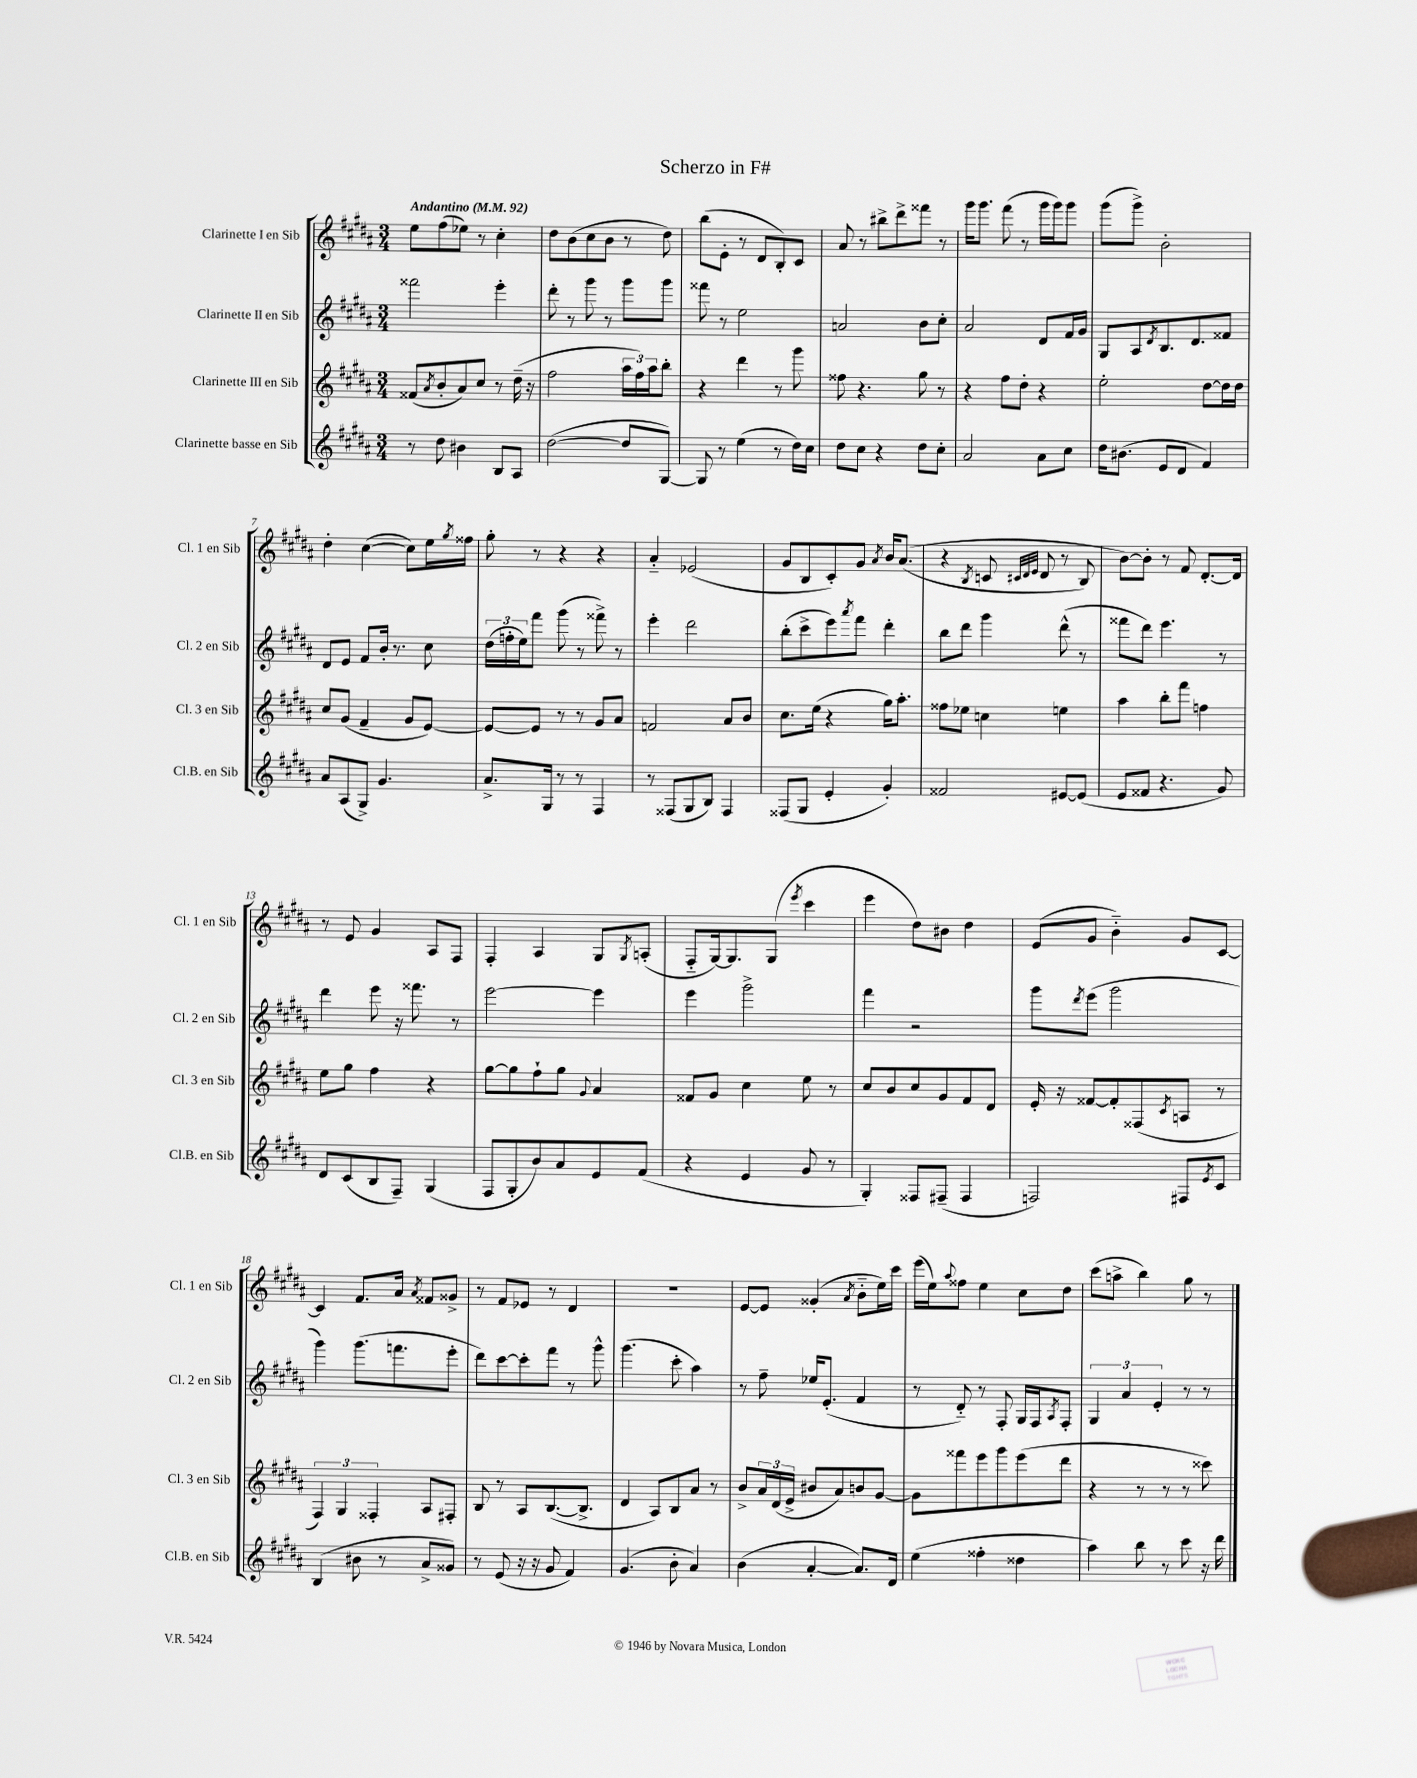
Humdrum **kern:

**kern	**kern	**kern	**kern
*staff4	*staff3	*staff2	*staff1
*clefG2	*clefG2	*clefG2	*clefG2
*k[f#c#g#d#a#]	*k[f#c#g#d#a#]	*k[f#c#g#d#a#]	*k[f#c#g#d#a#]
*M3/4	*M3/4	*M3/4	*M3/4
*MM92	*MM92	*MM92	*MM92
8r	(8f##	2fff##	8ee
.	8qa#	.	.
8dd#	8b'	.	(8ff#
4b#	8a#)	.	8ee-)
.	8cc#	.	8r
8B	8r	4eee'	4cc#'
8A#	(16dd#~	.	.
.	16r	.	.
=	=	=	=
([2dd#	2ff#	8ddd#'	8dd#
.	.	8r	(8b
.	.	8ggg#	8cc#
.	.	8r	8b
8dd#]	24aa#	8ggg#	8r
.	24ff#)	.	.
.	24aa#	.	.
[8G#)	8bb'	8ggg#	8dd#)
=	=	=	=
8G#]	4r	8fff##	(8bb
8r	.	8r	8e'
(4ee	4ddd#	2ee	8r
.	.	.	8d#
8r	8r	.	8B')
16dd#)	8ggg#	.	8c#
16cc#	.	.	.
=	=	=	=
8dd#	8ff##	2a	8a#
8cc#	4.r	.	8r
4r	.	.	8bb#^
.	.	.	8ddd#^
8dd#	8gg#	8b	8fff##
8cc#'	8r	8cc#'	8r
=	=	=	=
2a#	4r	2a#	16ggg#
.	.	.	8.ggg#
.	8ff#	.	(8fff#
.	8dd#'	.	8r
8a#	4r	8d#	16ggg#
.	.	.	16ggg#)
8cc#	.	16f#	8ggg#
.	.	16g#	.
=	=	=	=
16dd#	2ee'	8G#	(8ggg#
(8.b#	.	.	.
.	.	8A#	8ggg#^)
.	.	8qd#	.
8e	.	8.B	2b'
8d#	.	.	.
.	.	8.d#	.
4f#)	[8dd#	.	.
.	16dd#]	8f##	.
.	16dd#	.	.
=	=	=	=
8a#	8cc#	8d#	4dd#'
(8A#	(8g#	8e	.
8G#^)	4f#~	8f#	([4cc#
4.g#	.	16b'	.
.	.	8.r	.
.	8g#	.	8cc#])
.	[8e)	8cc#	16ee
.	.	.	8qgg#
.	.	.	16ff##
=	=	=	=
8.a#^	8e_	(24dd#	8gg#'
.	.	24ff'	.
.	.	24ee)	.
.	8e]	8fff#	8r
16G#	.	.	.
8r	8r	(8ggg#	4r
8r	8r	8r	.
4F#	8g#	8fff##^)	4r
.	8a#	8r	.
=	=	=	=
8r	2f	4eee'	4a#'~
(8F##	.	.	.
8G#	.	2ddd#	(2e-
8B)	.	.	.
4F##	8a#	.	.
.	8b	.	.
=	=	=	=
(8F##	8.cc#	(8bb'	8g#
8G#	.	8ccc#^	8B
.	(16ee	.	.
4e'	4r	8eee)	8c#')
.	.	8qaaa#	.
.	.	8fff#	8g#
.	.	.	8qa#
4g#')	16gg#)	4ddd#'	16b
.	8.aa#'	.	&((8.a#
=	=	=	=
2f##	8ff##	8bb	4r
.	8ee-	8ddd#	.
.	.	.	8qB
.	4cc	4ggg#	8c
.	.	.	32qqc#
.	.	.	32qqd#
.	.	.	32qqe
.	.	.	8d#
[8e#	4ee	(8ddd#^^	8r
(8e#]	.	8r	8B)
=	=	=	=
8e	4aa#	8fff##	[8b&)
8f##	.	8ddd#)	8b']
4.r	8bb'	4.eee	8r
.	8fff#	.	8f#
.	4ff	.	[8.d#'
8g#)	.	8r	.
.	.	.	16d#]
=	=	=	=
8d#	8ee	4ddd#	8r
(8c#	8gg#	.	8e
8B	4ff#	8eee	4g#
8F#~)	.	16r	.
.	.	8.fff##	.
(4G#	4r	.	8A#
.	.	8r	8F#
=	=	=	=
8F#	[8gg#	[2eee	4F#'
8G#'	8gg#]	.	.
8b)	8ff#`	.	4A#
8a#	8gg#	.	.
.	8qqg#	.	.
8e	4a#	4eee]	8G#
.	.	.	8qG#
(8f#	.	.	(8A'
=	=	=	=
4r	8f##	4eee	8F#'~
.	8g#	.	[16G#)
.	.	.	8.G#]
4e	4cc#	2ggg#^	.
.	.	.	(8G#
.	.	.	8qeee
8g#	8ee	.	4ccc#
8r	8r	.	.
=	=	=	=
4G#')	8cc#	4fff#	4eee
.	8b	.	.
8F##	8cc#	2r	8dd#)
(8F#~	8g#	.	8b#
4F#	8f#	.	4dd#
.	8d#	.	.
=	=	=	=
2F)	16e'	8ggg#	(8e
.	16r	.	.
.	.	8qddd#	.
.	[8f##	(8eee	8g#
.	8f##']	2ggg#	4b'~)
.	(8F##	.	.
.	8qc#	.	.
8F#	8A	.	8g#
8qe	.	.	.
8c#	8r	.	[8c#
=	=	=	=
(4B	6F#)	4ggg#)	4c#]
.	6G#	.	.
8b#	.	(8.ggg#	8.f#
.	6F##'	.	.
8r	.	.	.
.	.	8.fff	16a#
.	.	.	8qa#
8a#^	8A#	.	8f##
8g##)	8F#'	8eee'	8g##^
=	=	=	=
8r	8B	8ddd#)	8r
(8e	8r	[8ccc#	8f#
16r	8A#	8ccc#']	8e-
16r	.	.	.
8g#	([8.B	8fff#	8r
4f#)	.	8r	4d#
.	8.B^]	.	.
.	.	8ggg#^^	.
=	=	=	=
(4.g#	4d#	(4.ggg#	2.r
.	8A#)	.	.
8b'	8B	8ccc#'	.
4a#)	8a#	4aa#)	.
.	8r	.	.
=	=	=	=
(4b	8b^	8r	[8e
.	24a#	8ff#~	8e]
.	(24d#	.	.
.	24e^	.	.
[4a#'	8b#	16ee-	(4g##'
.	.	(8.e'	.
.	8a#)	.	.
.	.	.	8qa#
8.a#])	8b	4f#	8b'~
.	[8g#	.	16ee)
16d#	.	.	16ccc#
=	=	=	=
(4ee	8g#]	8r	(16eee
.	.	.	16ee)
.	.	.	8qqaa#
.	8fff##	8d#'~)	8ff##
4ff##'	8eee	8r	4ee
.	8ggg#	8F#'	.
4dd##	(8eee	16G#	8cc#
.	.	16F#	.
.	.	8qA#	.
.	8ddd#	8F#'	8dd#
=	=	=	=
4aa#)	4r	6G#	(8ccc#
.	.	.	8aa^
.	.	6a#	.
8bb	8r	.	4bb)
.	.	6e'	.
8r	8r	.	.
8ccc#	8r	8r	8gg#
16r	8ccc##)	8r	8r
16ddd#	.	.	.
==	==	==	==
*-	*-	*-	*-
